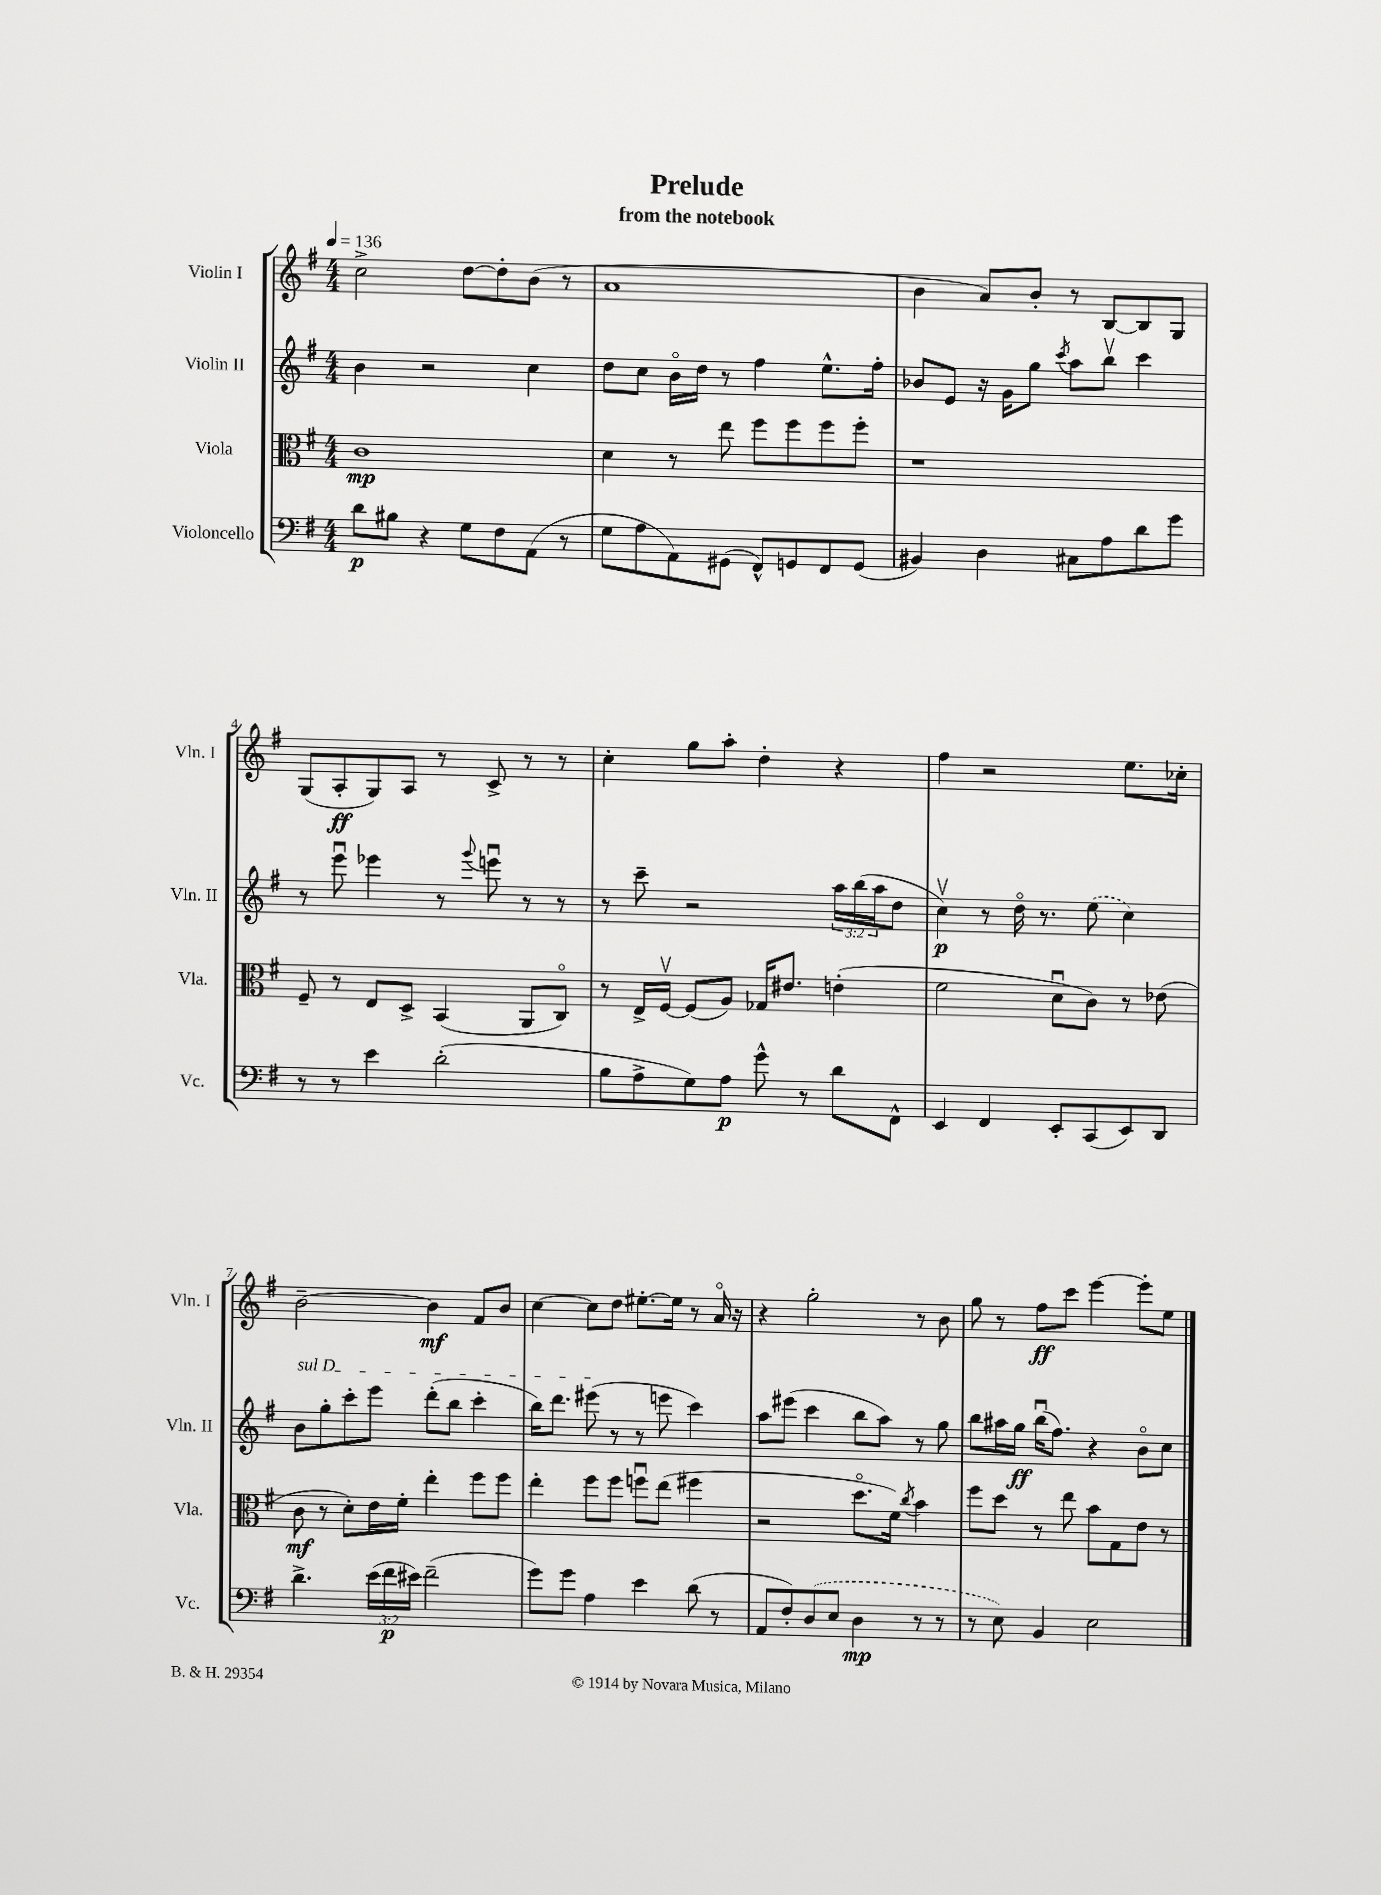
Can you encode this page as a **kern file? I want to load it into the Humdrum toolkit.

**kern	**kern	**kern	**kern
*staff4	*staff3	*staff2	*staff1
*clefF4	*clefC3	*clefG2	*clefG2
*k[f#]	*k[f#]	*k[f#]	*k[f#]
*M4/4	*M4/4	*M4/4	*M4/4
*MM136	*MM136	*MM136	*MM136
8d	1c	4b	2cc^
8B#	.	.	.
4r	.	2r	.
8G	.	.	[8dd
8F#	.	.	8dd']
(8AA	.	4cc	(8b
8r	.	.	8r
=	=	=	=
8G	4d	8dd	1a
8A	.	8cc	.
8AA)	8r	16bo	.
.	.	16dd	.
(8GG#	8ee	8r	.
8FF#^^)	8ff#	4ff#	.
8GG	8ff#	.	.
8FF#	8ff#	8.ee^^	.
(8GG	8ff#'	.	.
.	.	16ff#'	.
=	=	=	=
4BB#)	1r	8b-	4b
.	.	8e	.
4D	.	16r	8a)
.	.	16g	.
.	.	8gg	8b'
.	.	8qccc	.
8C#	.	8aa	8r
8A	.	8bbv	[8B
8d	.	4ccc	8B]
8g	.	.	8G
=	=	=	=
8r	8F#~	8r	(8G
8r	8r	8eeeu	8A'
4e	8E	4eee-	8G)
.	8D^	.	8A
(2d'	(4BB	8r	8r
.	.	8qqggg	.
.	.	8eeeu	8c^
.	8AA	8r	8r
.	8Co)	8r	8r
=	=	=	=
8B	8r	8r	4cc'
8A^	16E^	8ccc~	.
.	[16F#v	.	.
8G)	(8F#]	2r	8gg
8A	8A)	.	8aa'
8g^^	16G-	.	4dd'
.	8.e#	.	.
8r	.	.	.
8d	(4e'	24aa	4r
.	.	(24bb	.
.	.	24aa	.
8FF#^^	.	8dd	.
=	=	=	=
4EE	2f#	4ccv)	4ff#
4FF#	.	8r	2r
.	.	16ddo	.
.	.	8.r	.
8EE'	8du	.	.
(8CC	8c)	(8ee	.
8EE)	8r	4cc)	8.ee
8DD	(8e-	.	.
.	.	.	16cc-'
=	=	=	=
4.d^	8c	8b	[2b~
.	8r	8gg'	.
.	8d')	8ccc'	.
(24e	16e	8eee	.
24f#	.	.	.
.	16f#'	.	.
24e#)	.	.	.
(2f#~	4ee'	(8ddd'	4b]
.	.	8bb	.
.	8ff#	4ccc'	8f#
.	8ff#	.	8b
=	=	=	=
8g)	4ee'	16bb)	[4cc
.	.	8.ddd	.
8g	.	.	.
4A	8ff#	(8eee#	8cc]
.	8ff#	8r	8dd
4e	8ffu	8r	[8.ee#'
.	(8ee	8eee	.
.	.	.	16ee#]
(8d	4ff#	4ccc)	8r
8r	.	.	16ao
.	.	.	16r
=	=	=	=
8AA	2r	8aa	4r
8F#')	.	(8eee#	.
(8D	.	4ccc	2gg'
8E	.	.	.
4D	8.ddo	8bb	.
.	.	8aa)	.
.	16f#)	.	.
.	8qcc	.	.
8r	4b	8r	8r
8r	.	8gg	8b
=	=	=	=
8r	8ff#	8bb	8gg
8E)	8dd	16aa#	8r
.	.	16gg	.
4BB	8r	(16bbu	8ff#
.	.	8.ff#)	.
.	8ee	.	8ccc
2E	8b	4r	[4eee
.	8G	.	.
.	8e	8bo	8eee']
.	8r	8cc	8ee
==	==	==	==
*-	*-	*-	*-
